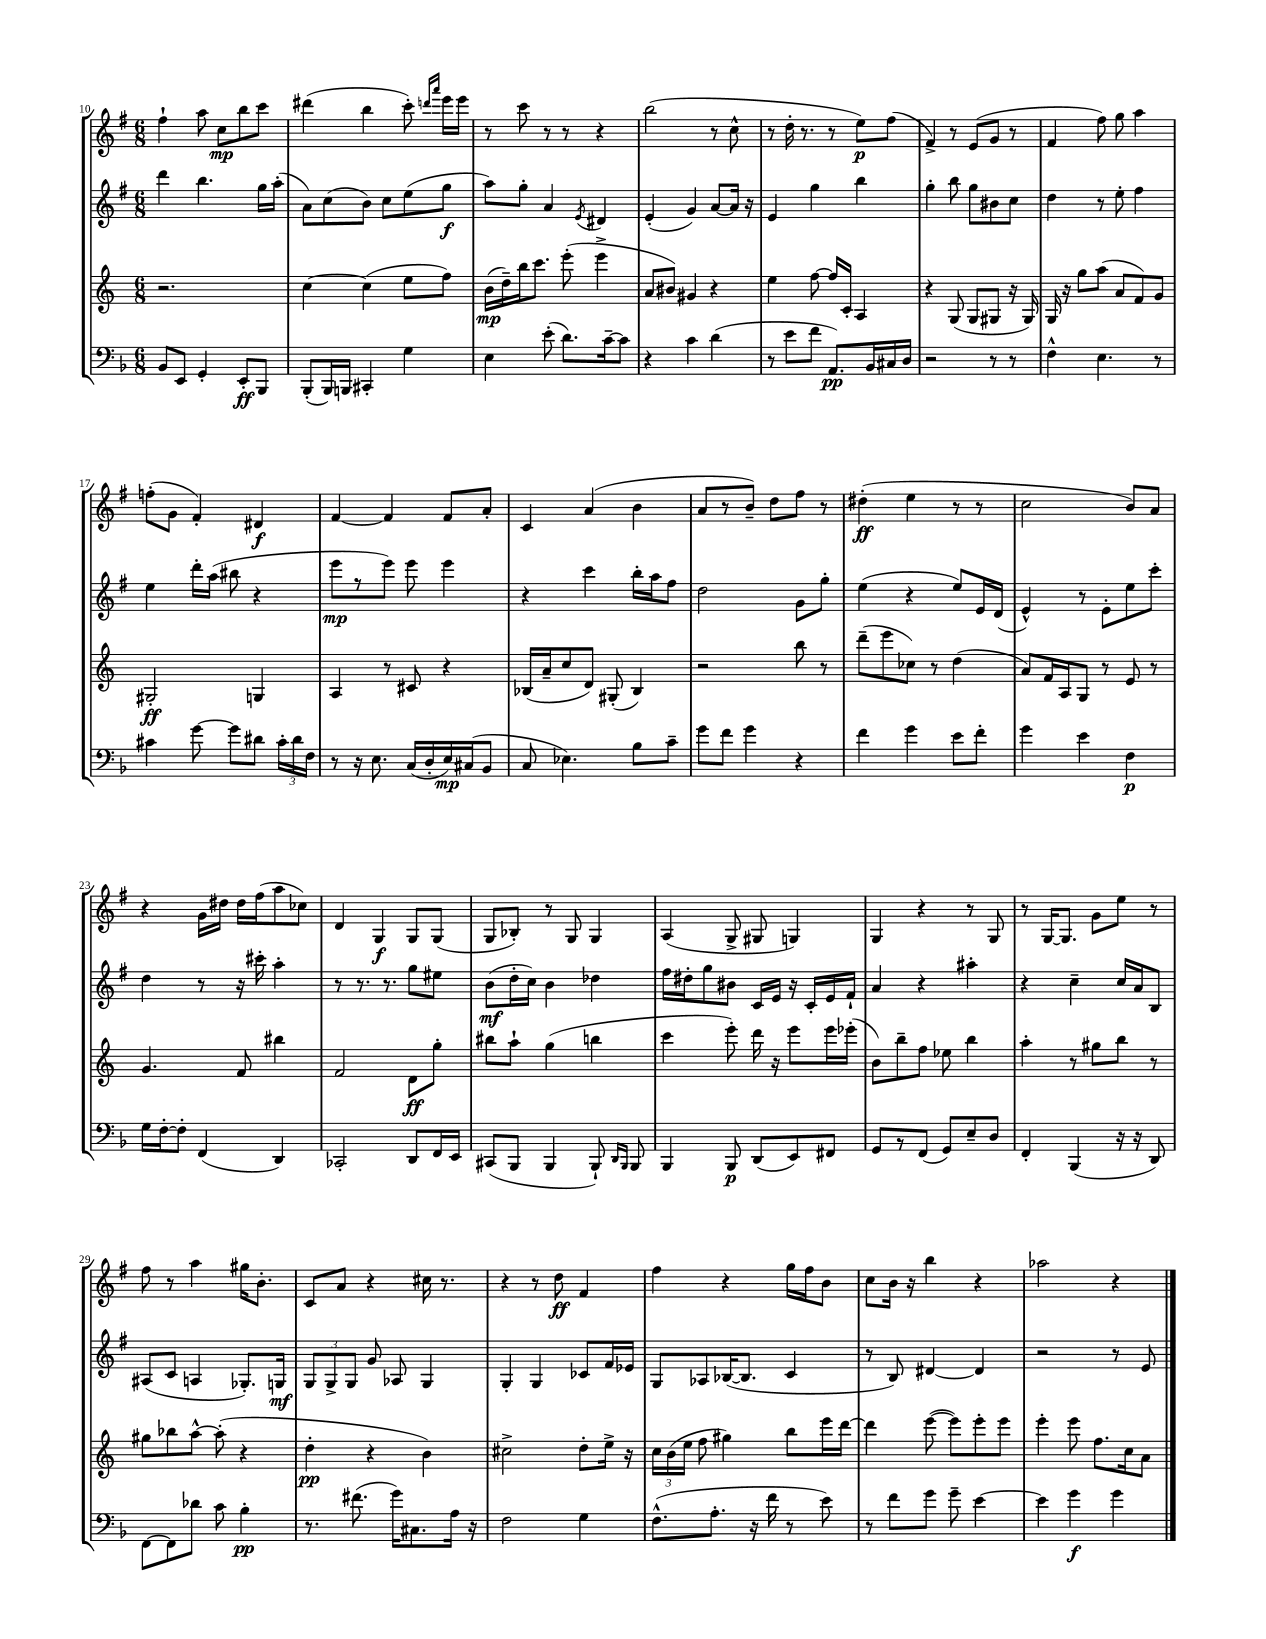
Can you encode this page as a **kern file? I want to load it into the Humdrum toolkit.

**kern	**kern	**kern	**kern
*staff4	*staff3	*staff2	*staff1
*clefF4	*clefG2	*clefG2	*clefG2
*k[b-]	*k[]	*k[f#]	*k[f#]
*M6/8	*M6/8	*M6/8	*M6/8
8BB-	2.r	4ddd	4ff#`
8EE	.	.	.
4GG'	.	4.bb	8aa
.	.	.	8cc
8EE'	.	.	8bb
8BBB-	.	16gg	8ccc
.	.	(16aa'	.
=	=	=	=
(8BBB-'	[4cc	8a)	(4ddd#
16BBB-)	.	(8cc	.
16BBB	.	.	.
4CC#'	(4cc]	8b)	4bb
.	.	8cc	.
4G	8ee	(8ee	8ccc')
.	.	.	16qqddd
.	.	.	16qqaaa
.	8ff)	8gg	16eee
.	.	.	16eee
=	=	=	=
4E	(16b	8aa)	8r
.	16dd~)	.	.
.	16bb	8gg'	8ccc
.	8.ccc	.	.
(8e'	.	4a	8r
8.d)	(8eee'	.	8r
.	.	8qe	.
.	4eee^	4d#	4r
[16c~	.	.	.
8c]	.	.	.
=	=	=	=
4r	8a	(4e'	(2bb
.	8b#)	.	.
4c	4g#	4g)	.
(4d	4r	[8a	8r
.	.	16a]	8cc^^
.	.	16r	.
=	=	=	=
8r	4ee	4e	8r
8e	.	.	16dd'
.	.	.	8.r
8f	[8ff	4gg	.
8.AA)	16ff]	.	8r
.	16c'	.	.
.	4A	4bb	8ee)
16BB-	.	.	.
16C#	.	.	(8ff#
16D	.	.	.
=	=	=	=
2r	4r	4gg'	4f#^)
.	(8G	8bb	8r
.	8G	8gg	(8e
8r	8G#	8b#	8g
8r	16r	8cc	8r
.	16G#)	.	.
=	=	=	=
4F^^	16G	4dd	4f#
.	16r	.	.
.	8gg	.	.
4.E	(8aa	8r	8ff#)
.	8a	8ee'	8gg
.	8f)	4ff#	4aa
8r	8g	.	.
=	=	=	=
4c#	2G#'	4ee	(8ff'
.	.	.	8g
[8g	.	16ddd'	4f#')
.	.	(16aa	.
8g]	.	8bb#	.
8d#	4G	4r	4d#
24c#'	.	.	.
24d#	.	.	.
24F	.	.	.
=	=	=	=
8r	4A	8eee	[4f#
16r	.	8r	.
8.E	.	.	.
.	8r	8eee)	4f#]
(16C	8c#	8eee	.
16D'	.	.	.
16E)	4r	4eee	8f#
(16C#	.	.	.
8BB-	.	.	8a'
=	=	=	=
8C	(16B-	4r	4c
.	16a~	.	.
4.E-)	8cc	.	.
.	8d)	4ccc	(4a
.	(8G#'	.	.
8B-	4B-)	16bb'	4b
.	.	16aa	.
8c~	.	8ff#	.
=	=	=	=
8g	2r	2dd	8a
8f	.	.	8r
4g	.	.	8b~)
.	.	.	8dd
4r	8bb	8g	8ff#
.	8r	8gg'	8r
=	=	=	=
4f	(8ddd~	(4ee	(4dd#'
.	8eee	.	.
4g	8cc-)	4r	4ee
.	8r	.	.
8e	(4dd	8ee)	8r
8f'	.	16e	8r
.	.	(16d	.
=	=	=	=
4g	8a)	4e^^)	2cc
.	16f	.	.
.	16A	.	.
4e	8G	8r	.
.	8r	8e'	.
4F	8e	8ee	8b)
.	8r	8ccc'	8a
=	=	=	=
16G	4.g	4dd	4r
[16F'	.	.	.
8F']	.	.	.
(4FF	.	8r	16g
.	.	.	16dd#
.	8f	16r	16dd#
.	.	16ccc#'	(16ff#
4DD)	4bb#	4aa'	8aa
.	.	.	8cc-)
=	=	=	=
2CC-'	2f	8r	4d
.	.	8.r	.
.	.	.	4G
.	.	8.r	.
8DD	8d	8gg	8G
16FF	8gg'	8ee#	(8G
16EE	.	.	.
=	=	=	=
(8CC#	8bb#	(8b	8G
8BBB-	8aa`	16dd'	8B-')
.	.	16cc)	.
4BBB-	(4gg	4b	8r
.	.	.	8G
8BBB-`)	4bb	4dd-	4G
16qqDD	.	.	.
16qqBBB-	.	.	.
8BBB-	.	.	.
=	=	=	=
4BBB-	4ccc	16ff#	(4A
.	.	16dd#'	.
.	.	8gg	.
8BBB-	8eee')	8b#	8G^
(8DD	16ddd	16c	8G#
.	16r	16e	.
8EE)	8eee	16r	4G)
.	.	16c'	.
8FF#	16eee	16e	.
.	(16eee-'	16f#`	.
=	=	=	=
8GG	8b)	4a	4G
8r	8bb~	.	.
(8FF	8ff	4r	4r
8GG)	8ee-	.	.
8E~	4bb	4aa#'	8r
8D	.	.	8G
=	=	=	=
4FF'	4aa'	4r	8r
.	.	.	[16G
.	.	.	8.G]
(4BBB-	8r	4cc~	.
.	8gg#	.	8g
16r	8bb	16cc	8ee
16r	.	16a	.
8DD)	8r	8B	8r
=	=	=	=
[8FF	8gg#	(8A#	8ff#
8FF]	8bb-	8c	8r
8d-	[8aa^^	4A	4aa
8c	(8aa']	.	.
4B-'	4r	8.G-')	16gg#
.	.	.	8.b'
.	.	16G	.
=	=	=	=
8.r	4dd'	12G	8c
.	.	12G^	.
.	.	.	8a
.	.	12G	.
(8.f#	.	.	.
.	4r	8g	4r
16g)	.	8A-	.
8.C#	.	.	.
.	4b)	4G	16cc#
.	.	.	8.r
16A	.	.	.
16r	.	.	.
=	=	=	=
2F	2cc#^	4G'	4r
.	.	4G	8r
.	.	.	8dd
4G	8dd'	8c-	4f#
.	16ee^	16f#	.
.	16r	16e-	.
=	=	=	=
(8.F^^	24cc	8G	4ff#
.	(24b	.	.
.	24ee	.	.
.	8ff	8A-	.
8.A'	.	.	.
.	4gg#)	([16B-	4r
.	.	8.B-]	.
16r	.	.	.
16f	.	.	.
8r	8bb	4c	16gg
.	.	.	16ff#
8e)	16eee	.	8b
.	[16ddd	.	.
=	=	=	=
8r	4ddd]	8r	8cc
8f	.	8B)	16b
.	.	.	16r
8g	([8eee	[4d#	4bb
8g~	8eee])	.	.
[4e	8eee'	4d#]	4r
.	8eee	.	.
=	=	=	=
4e]	4eee'	2r	2aa-
4g	8eee	.	.
.	8.ff	.	.
4g	.	8r	4r
.	16cc	.	.
.	8a	8e	.
==	==	==	==
*-	*-	*-	*-
